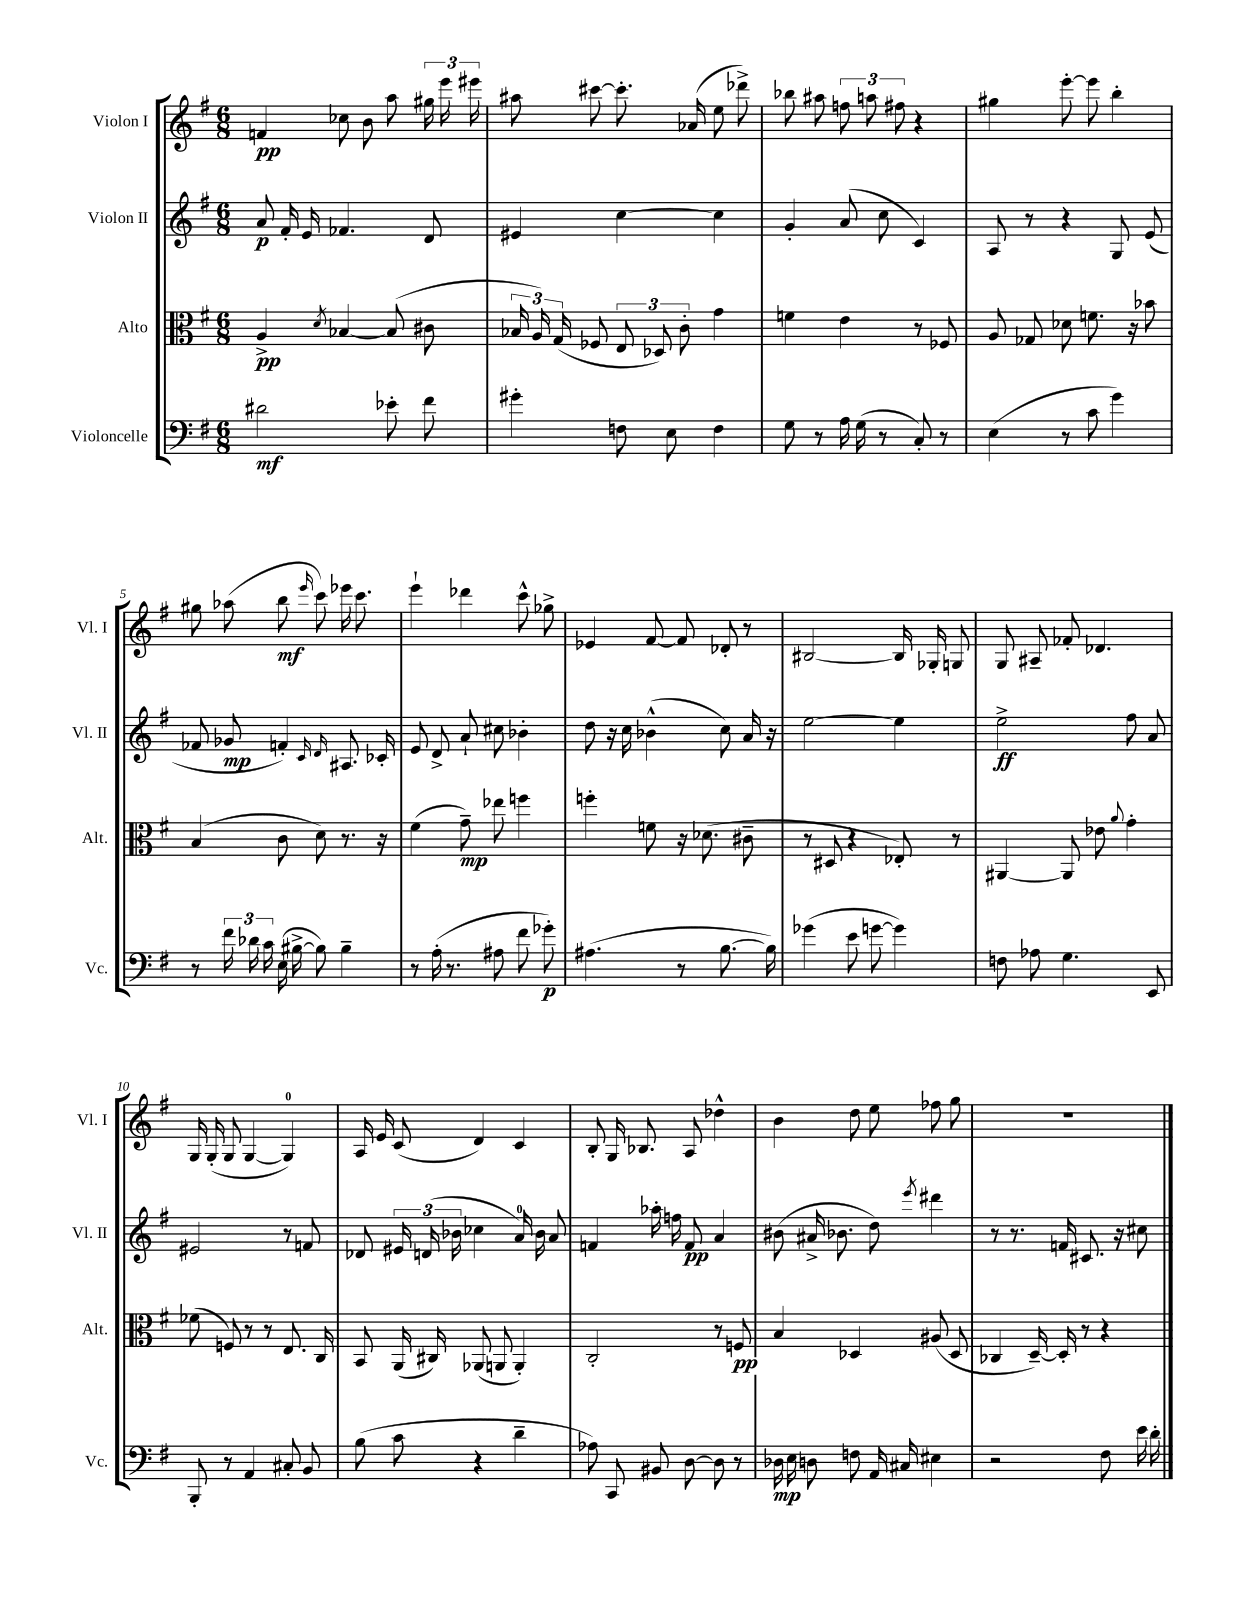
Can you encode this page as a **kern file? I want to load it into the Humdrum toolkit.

**kern	**kern	**kern	**kern
*staff4	*staff3	*staff2	*staff1
*clefF4	*clefC3	*clefG2	*clefG2
*k[f#]	*k[f#]	*k[f#]	*k[f#]
*M6/8	*M6/8	*M6/8	*M6/8
2d#	4A^	8a	4f
.	.	16f#'	.
.	.	16e	.
.	8qd	.	.
.	[4B-	4.f-	8cc-
.	.	.	8b
8e-'	(8B-]	.	8aa
8f#	8c#	8d	24gg#
.	.	.	24eee
.	.	.	24eee#
=	=	=	=
4g#'	24B-	4e#	8aa#
.	24A)	.	.
.	(24G	.	.
.	8F-	.	[8ccc#
8F	12E	[4cc	8.ccc#']
.	12D-)	.	.
8E	.	.	.
.	12c'	.	.
.	.	.	(16a-
4F	4g	4cc]	8ee
.	.	.	8ddd-^)
=	=	=	=
8G	4f	4g'	8bb-
8r	.	.	8aa#
16A	4e	(8a	12ff
(16G	.	.	.
.	.	.	12aa
8r	.	8cc	.
.	.	.	12ff#
8C')	8r	4c)	4r
8r	8F-	.	.
=	=	=	=
(4E	8A	8A	4gg#
.	8G-	8r	.
8r	8d-	4r	[8eee'
8c	8.f	.	8eee]
4g)	.	8G	4bb'
.	16r	.	.
.	8b-	(8e	.
=	=	=	=
8r	(4B	8f-	8gg#
24f#	.	8g-	(8aa-
24d-	.	.	.
24c	.	.	.
(16E	8c	4f')	8bb
[16B#^	.	.	.
.	.	.	16qqeee
8B#])	8d)	.	8ccc)
.	.	16qqc	.
.	.	16qqd	.
4B#~	8.r	8.A#	16eee-
.	.	.	8.ccc
.	16r	16c-'	.
=	=	=	=
8r	(4f#	8e	4eee`
(16A'	.	8d^	.
8.r	.	.	.
.	8g~)	8a`	4ddd-
8A#	8ee-	8cc#	.
8f#	4ff	4b-'	8ccc^^
8g-')	.	.	8gg-^
=	=	=	=
(4.A#	4ff'	8dd	4e-
.	.	16r	.
.	.	16cc	.
.	8f	(4b-^^	[8f#
8r	16r	.	8f#]
.	(8.d-	.	.
[8.B	.	8cc)	8d-'
.	8c#~	16a	8r
16B])	.	16r	.
=	=	=	=
(4g-	8r	[2ee	[2B#
.	8D#	.	.
8e	4r	.	.
[8g	.	.	.
4g])	8E-')	4ee]	16B#]
.	.	.	16G-'
.	8r	.	8G
=	=	=	=
8F	[4AA#	2ee^	8G
8A-	.	.	8A#~
4.G	8AA#]	.	8f-'
.	8e-	.	4.d-
.	8qqa	.	.
.	4g'	8ff#	.
8EE	.	8a	.
=	=	=	=
8BBB'	(8f-	2e#	16G
.	.	.	(16G'
8r	8F)	.	8G
4AA	8r	.	[4G
.	8r	.	.
8C#'	8.E	8r	4G])
8BB	.	8f	.
.	16C	.	.
=	=	=	=
(8B	8BB	8d-	16A
.	.	.	16e
8c	(16AA	24e#	(8c
.	.	(24d	.
.	16C#)	.	.
.	.	24b-	.
4r	(8AA-	4cc-	4d)
.	8AA	.	.
4d~	4AA')	16a)	4c
.	.	16b-	.
.	.	8a	.
=	=	=	=
8A-)	2C'	4f	8B'
8CC	.	.	16G
.	.	.	8.B-
8BB#	.	16aa-'	.
.	.	16ff	.
[8D	.	8f	8A
8D]	8r	4a	4dd-^^
8r	8F	.	.
=	=	=	=
16D-	4B	(8b#	4b
16E	.	.	.
8D	.	16a#^	.
.	.	8.b-	.
8F	4D-	.	8dd
16AA	.	8dd)	8ee
16C#	.	.	.
.	.	8qeee	.
4E#	(8A#	4ddd#	8ff-
.	8D-	.	8gg
=	=	=	=
2r	4C-	8r	2.r
.	.	8.r	.
.	[16D~)	.	.
.	16D']	16f	.
.	8r	8.c#	.
8F#	4r	.	.
.	.	16r	.
16e	.	8cc#	.
16d'	.	.	.
==	==	==	==
*-	*-	*-	*-
